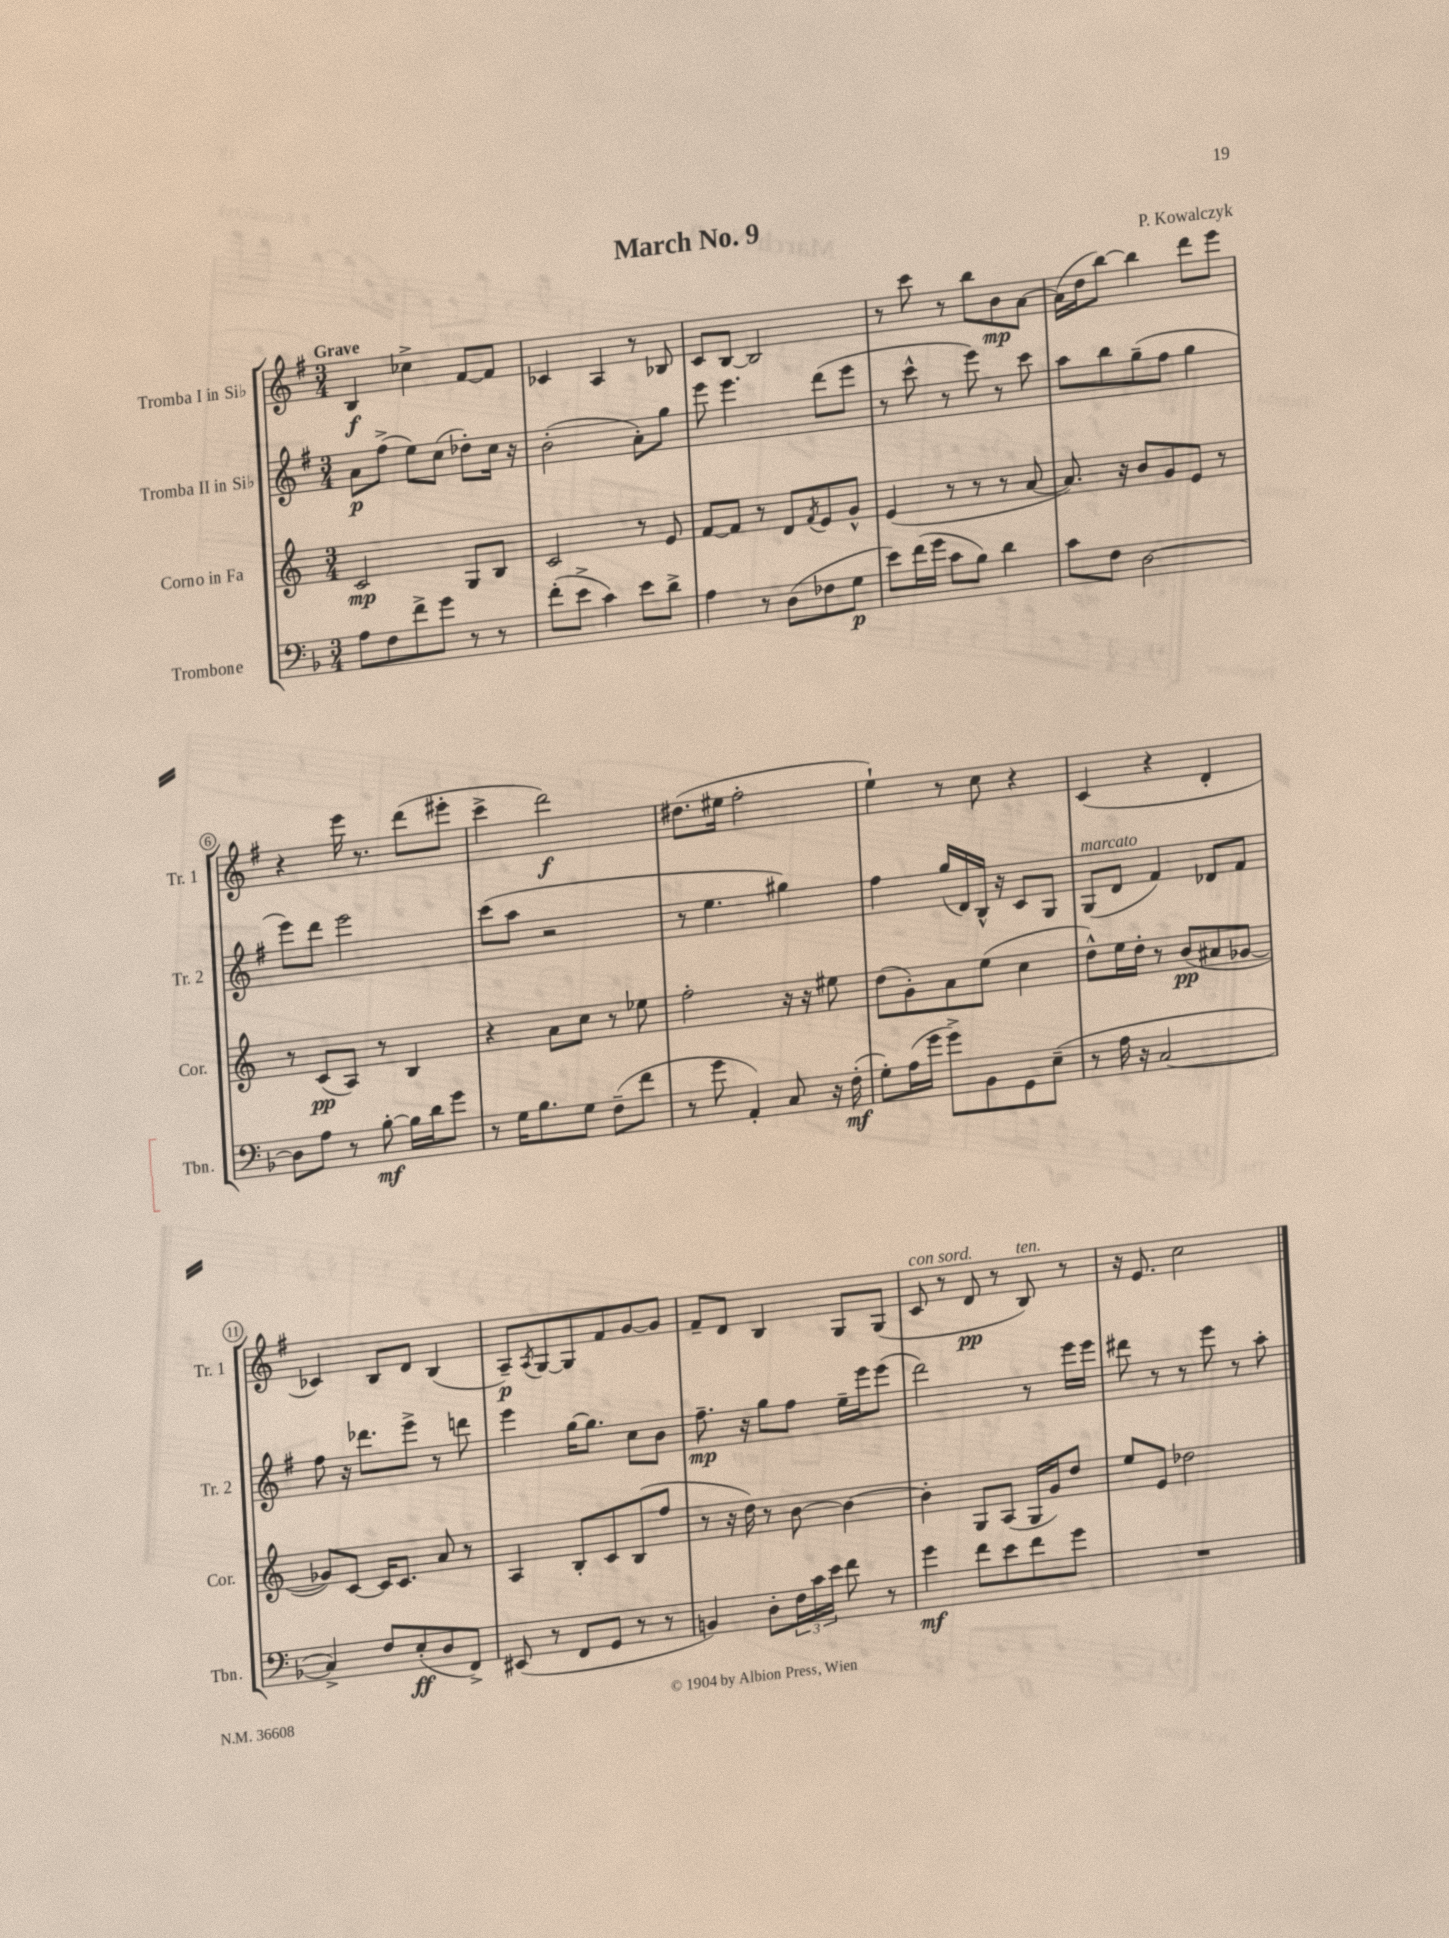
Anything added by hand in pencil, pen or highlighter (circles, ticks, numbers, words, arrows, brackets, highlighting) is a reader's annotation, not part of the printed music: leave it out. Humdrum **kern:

**kern	**kern	**kern	**kern
*staff4	*staff3	*staff2	*staff1
*clefF4	*clefG2	*clefG2	*clefG2
*k[b-]	*k[]	*k[f#]	*k[f#]
*M3/4	*M3/4	*M3/4	*M3/4
8A	2c	8a	4B
8F	.	(8ff#^	.
8f^	.	8ee)	4cc-^
8g	.	(8cc	.
8r	8G	8dd-')	[8f#
8r	8B	16cc	8f#]
.	.	16r	.
=	=	=	=
(8f'	2c	(2b'	4c-
8e^	.	.	.
4c)	.	.	4A
8e	8r	8a')	8r
8d^	8e	8gg	8B-
=	=	=	=
4A	[8f	8eee	8c
.	8f]	4.eee	[8B
8r	8r	.	2B]
(8D	8d	.	.
.	8qf	.	.
8F-	8e	(8ddd	.
8G	8g^^	8eee	.
=	=	=	=
8e)	(4e	8r	8r
(16f	.	8ccc^^	8ccc
16g	.	.	.
8c	8r	8r	8r
8B-)	8r	8eee)	8bb
4d	8r	8r	8b
.	[8a	8ccc	[8a
=	=	=	=
8c	8.a])	8aa	(16a]
.	.	.	16dd
8F	.	8bb	[8bb)
.	16r	.	.
[2D	8b	(8gg~	4bb]
.	8g	8ff#	.
.	8e	4gg	8ddd
.	8r	.	8eee
=	=	=	=
8D]	8r	8eee)	4r
8A	(8c	8ddd	.
8r	8A)	2eee	16eee
.	.	.	8.r
[8B-'	8r	.	.
16B-]	4B	.	(8ddd
16d	.	.	.
8g	.	.	8eee#'
=	=	=	=
8r	4r	(8ccc	4ccc^
16G	.	8aa	.
8.B-	.	.	.
.	8a	2r	2ddd)
8G	8cc	.	.
(8F~	8r	.	.
8f	8ee-	.	.
=	=	=	=
8r	2ff'	8r	(8.dd#
8g	.	4.ee	.
.	.	.	16ee#
4AA')	.	.	2ff#'
8C	16r	4gg#)	.
.	16r	.	.
16r	8ee#	.	.
(16F'	.	.	.
=	=	=	=
8G')	(8dd	4ff#	4ee`)
(16A	8g')	.	.
16g	.	.	.
8g^)	8a	(16gg	8r
.	.	16d)	.
8BB-	(8ee	16B^^	8cc
.	.	16r	.
8GG	4cc	8c	4r
(8E~	.	8G	.
=	=	=	=
8r	8dd^^)	(8G	(4c
16A	16ee	8d	.
16r	16dd'	.	.
[2C	8r	4f#)	4r
.	(8b	.	.
.	8a#	8d-	4d'
.	[8g-	8f#	.
=	=	=	=
4C^])	8g-])	8ff#	4c-)
.	[8c	16r	.
.	.	8.ddd-	.
8F	16c]	.	8B
.	8.c	.	.
(8E'	.	8eee^	8d
8D	8a	8r	(4B
8FF^)	8r	8ddd	.
=	=	=	=
(8EE#	4A	4eee	8A~)
.	.	.	8qA
8r	.	.	[8G
8FF	8B'	[16gg	8G]
.	.	8.gg]	.
8GG	8c	.	8f#
8r	(8B	8cc	[8g
8r	8ff	8b	8g]
=	=	=	=
4BB)	8r	8.ff#~	8f#~
.	16r	.	8d
.	16dd)	16r	.
8D'	8r	8gg	4B
24F	[8b	8ff#	.
24c	.	.	.
24e	.	.	.
8f	4b_	16ee~	8G
.	.	16eee	.
8r	.	(8eee	(8G
=	=	=	=
4g	4b']	2ddd)	8c
.	.	.	8r
8f	8G	.	8d
8e	(8A	.	8r
8f	16G	8r	8B)
.	16g)	.	.
8g	8dd	16eee	8r
.	.	16eee	.
=	=	=	=
2.r	8ee	8ddd#	16r
.	.	.	8.e
.	8e	8r	.
.	2dd-	8r	2cc
.	.	8eee	.
.	.	8r	.
.	.	8aa'	.
==	==	==	==
*-	*-	*-	*-
